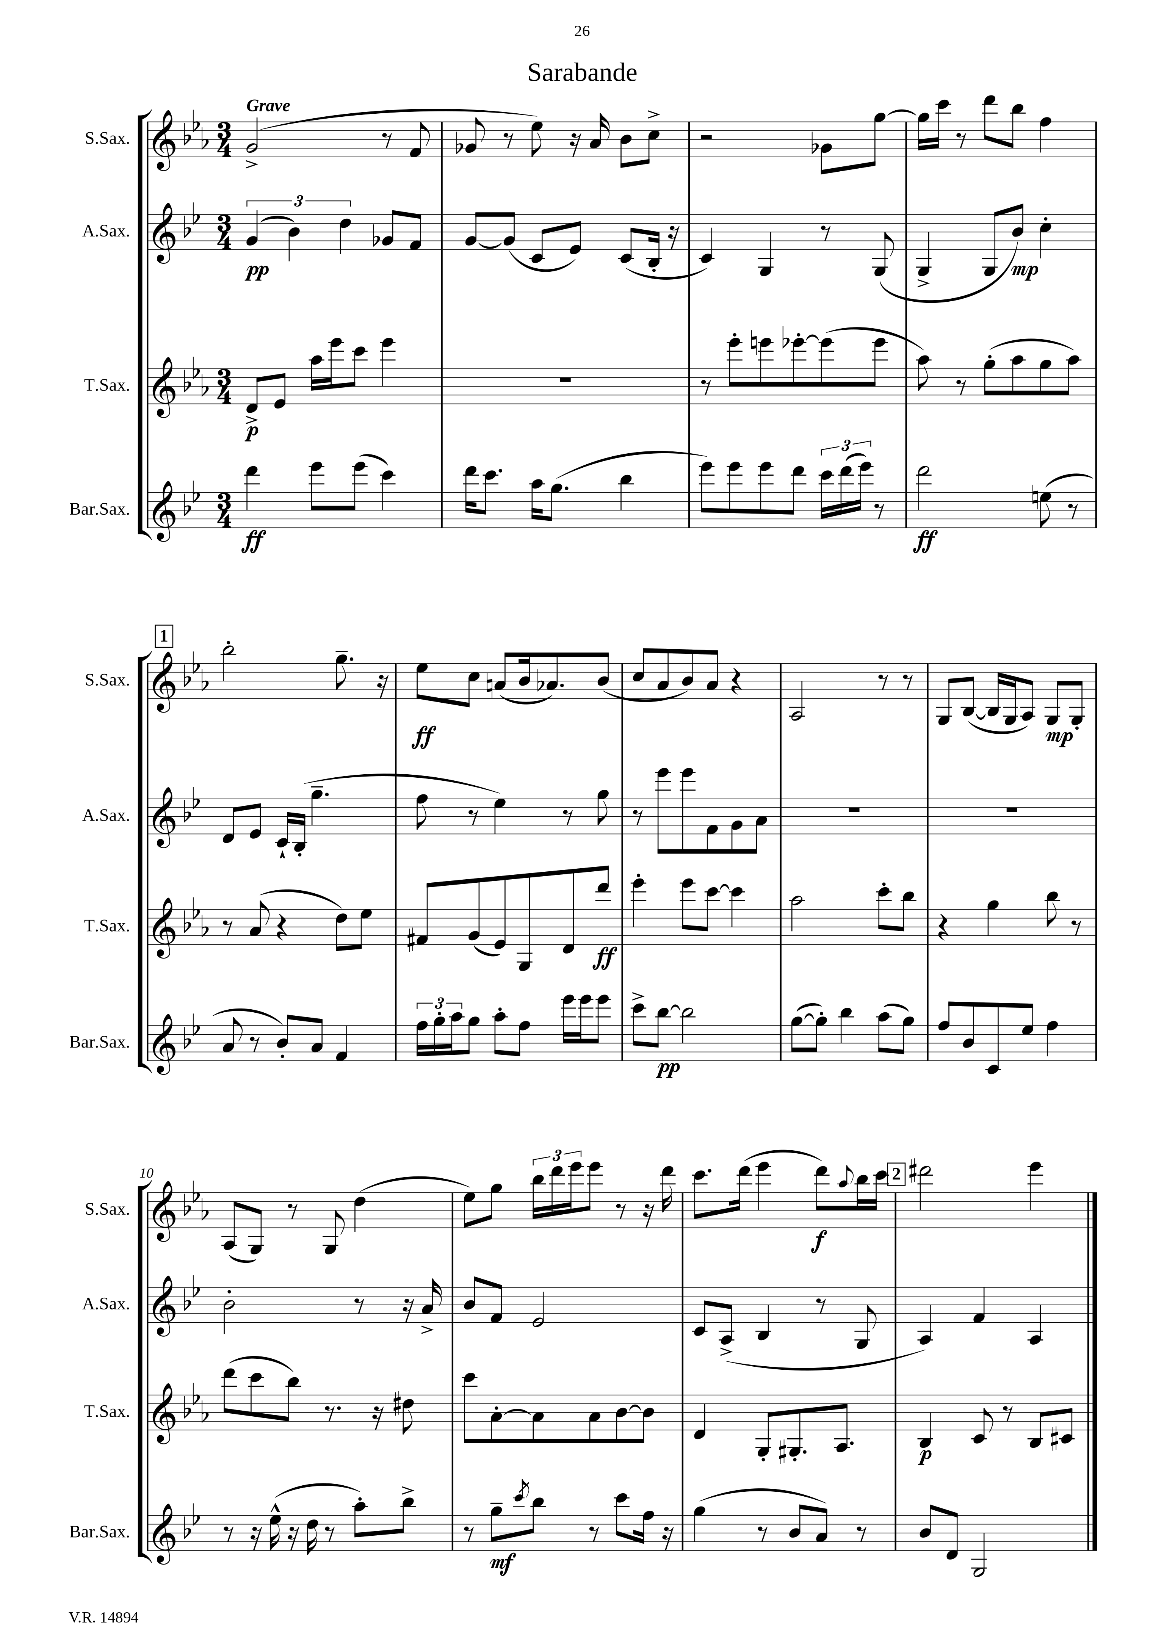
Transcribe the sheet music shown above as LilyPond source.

\header { title = "Sarabande" }
<<
\new StaffGroup <<
\new Staff = "s0" \with { instrumentName = "S.Sax." shortInstrumentName = "S.Sax." } {
    \clef treble \key ees \major \numericTimeSignature \time 3/4 \tempo "Grave"
    g'2->( r8 f'8 |
    ges'8 r8 ees''8) r16 aes'16 bes'8 c''8-> |
    r2 ges'8 g''8~ |
    g''16 c'''16 r8 d'''8 bes''8 f''4 |
    \mark \markup { \box "1" } bes''2-. g''8.-- r16 |
    ees''8\ff c''8 a'8( bes'16 aes'8.) bes'8( |
    c''8 aes'8 bes'8) aes'8 r4 |
    aes2 r8 r8 |
    g8 bes8~( bes16 g16 aes8) g8\mp g8-. |
    aes8( g8) r8 g8 d''4( |
    ees''8) g''8 \tuplet 3/2 { bes''16 d'''16 ees'''16 } ees'''8 r8 r16 d'''16 |
    c'''8. d'''16( ees'''4 d'''8\f) \appoggiatura { aes''8 } bes''16 c'''16 |
    \mark \markup { \box "2" } dis'''2 ees'''4 \bar "|." |
}
\new Staff = "s1" \with { instrumentName = "A.Sax." shortInstrumentName = "A.Sax." } {
    \clef treble \key bes \major \numericTimeSignature \time 3/4
    \tuplet 3/2 { g'4\pp( bes'4) d''4 } ges'8 f'8 |
    g'8~ g'8( c'8 ees'8) c'8( bes16-. r16 |
    c'4) g4 r8 g8( |
    g4-> g8 bes'8\mp) c''4-. |
    \mark \markup { \box "1" } d'8 ees'8 c'16-! bes16-.( g''4.-- |
    f''8 r8 ees''4) r8 g''8 |
    r8 ees'''8 ees'''8 f'8 g'8 a'8 |
    R2. |
    R2. |
    bes'2-. r8 r16 a'16-> |
    bes'8 f'8 ees'2 |
    c'8 a8->( bes4 r8 g8 |
    \mark \markup { \box "2" } a4) f'4 a4 \bar "|." |
}
\new Staff = "s2" \with { instrumentName = "T.Sax." shortInstrumentName = "T.Sax." } {
    \clef treble \key ees \major \numericTimeSignature \time 3/4
    d'8->\p ees'8 aes''16 ees'''16 c'''8 ees'''4 |
    R2. |
    r8 ees'''8-. e'''8 ees'''8~-. ees'''8( ees'''8 |
    aes''8) r8 g''8-.( aes''8 g''8 aes''8) |
    \mark \markup { \box "1" } r8 aes'8( r4 d''8) ees''8 |
    fis'8 g'8( ees'8) g8 d'8 d'''8\ff |
    ees'''4-. ees'''8 c'''8~ c'''4 |
    aes''2 c'''8-. bes''8 |
    r4 g''4 bes''8 r8 |
    d'''8( c'''8 bes''8) r8. r16 dis''8 |
    c'''8 aes'8~-. aes'8 aes'8 bes'8~ bes'8 |
    d'4 g8-. gis8.-. aes8. |
    \mark \markup { \box "2" } bes4\p c'8 r8 bes8 cis'8 \bar "|." |
}
\new Staff = "s3" \with { instrumentName = "Bar.Sax." shortInstrumentName = "Bar.Sax." } {
    \clef treble \key bes \major \numericTimeSignature \time 3/4
    d'''4\ff ees'''8 ees'''8( c'''4) |
    d'''16 c'''8. a''16 g''8.( bes''4 |
    ees'''8) ees'''8 ees'''8 d'''8 \tuplet 3/2 { c'''16 d'''16( ees'''16) } r8 |
    d'''2\ff e''8( r8 |
    \mark \markup { \box "1" } a'8 r8 bes'8-.) a'8 f'4 |
    \tuplet 3/2 { f''16 g''16-. a''16 } g''8 a''8-. f''8 ees'''16 ees'''16 ees'''8 |
    c'''8-> bes''8~\pp bes''2 |
    g''8~( g''8-.) bes''4 a''8( g''8) |
    f''8 bes'8 c'8 ees''8 f''4 |
    r8 r16 ees''16-^( r16 d''16 r8 a''8-.) bes''8-> |
    r8 g''8--\mf \acciaccatura { c'''8 } bes''8 r8 c'''8 f''16 r16 |
    g''4( r8 bes'8 a'8) r8 |
    \mark \markup { \box "2" } bes'8 d'8 g2 \bar "|." |
}
>>
>>
